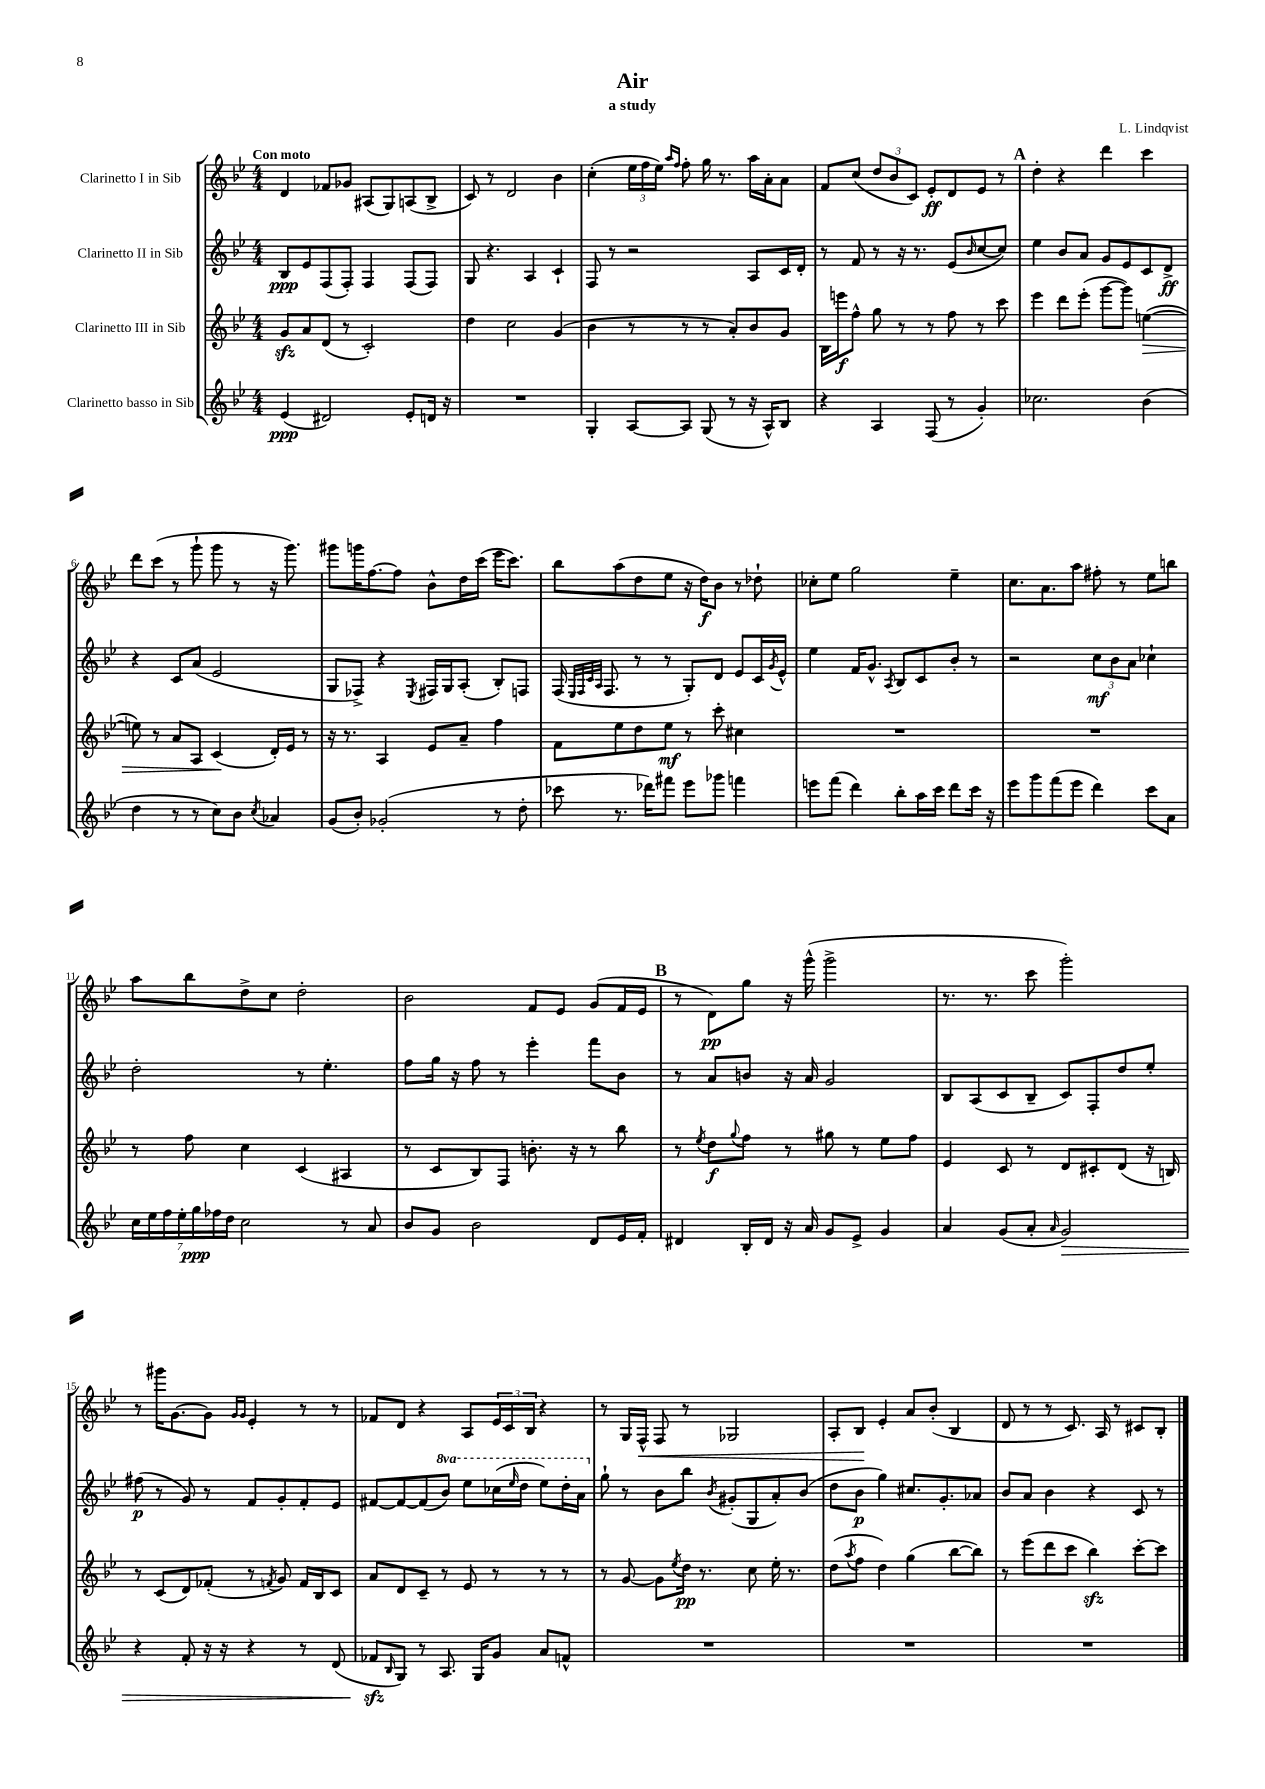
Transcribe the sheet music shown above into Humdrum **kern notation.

**kern	**kern	**kern	**kern
*staff4	*staff3	*staff2	*staff1
*clefG2	*clefG2	*clefG2	*clefG2
*k[b-e-]	*k[b-e-]	*k[b-e-]	*k[b-e-]
*M4/4	*M4/4	*M4/4	*M4/4
(4e-	8g	8B-	4d
.	8a	8e-	.
2d#)	(8d	(8F	8f-
.	8r	8F')	8g-
.	2c')	4F	(8A#
.	.	.	8G)
8e-'	.	(8F	(8A
16d	.	8F)	8B-^
16r	.	.	.
=	=	=	=
1r	4dd	8G	8c)
.	.	4.r	8r
.	2cc	.	2d
.	.	4A	.
.	(4g	4c`	4b-
=	=	=	=
4G'	4b-	8F	(4cc'
.	.	8r	.
[8A	8r	2r	24ee-
.	.	.	24ff
.	.	.	24ee-)
.	.	.	16qqaa
.	.	.	16qqff
8A]	8r	.	8ff'
(8G	8r	.	16gg
.	.	.	8.r
8r	8a')	.	.
16r	8b-	8A	16aa
16A^^)	.	.	16a'
8B-	8g	16c	8a
.	.	16d'	.
=	=	=	=
4r	16B-	8r	8f
.	16eee	.	.
.	8ff^^	8f	(8cc
4A	8gg	8r	12dd
.	.	.	12b-
.	8r	16r	.
.	.	.	12c)
.	.	8.r	.
(8F	8r	.	8e-'
8r	8ff	(8e-	8d
.	.	16qqb-	.
4g')	8r	[8cc	8e-
.	8ccc	8cc])	8r
=	=	=	=
2.cc-	4eee-	4ee-	4dd'
.	8ddd	8b-	4r
.	(8eee-'	8a	.
.	[8ggg	8g	4ddd
.	8ggg])	8e-	.
(4b-	([4ee	8c	4ccc
.	.	8d^	.
=	=	=	=
4dd	8ee])	4r	8ddd
.	8r	.	(8ccc
8r	8a	8c	8r
8r	8A	(8a	8ggg`
8cc)	(4c	2e-	8ggg
8b-	.	.	8r
8qcc	.	.	.
4a-	16d')	.	16r
.	16e-	.	8.ggg)
.	8r	.	.
=	=	=	=
(8g	16r	8G	8ggg#
.	8.r	.	.
8b-')	.	8F-^)	16ggg
.	.	.	[8.ff
(2g-'	4A	4r	.
.	.	.	8ff]
.	.	8qE-	.
.	8e-	16F#	8b-^^
.	.	16G	.
.	8a~	(8A'	16dd
.	.	.	(16ccc
8r	4ff	8B-')	16eee-
.	.	.	8.ccc)
8dd'	.	8F	.
=	=	=	=
8ccc-	8f	(16F	8bb-
.	.	32qqE-	.
.	.	32qqF	.
.	.	32qqc	.
.	.	32qqA	.
.	.	8.F	.
8.r	8ee-	.	(8aa
.	8dd	8r	8dd
16ddd-)	.	.	.
8fff#	8ee-	8r	8ee-
8eee-	8r	8G')	16r
.	.	.	16dd)
8ggg-	8ccc'	8d	8b-
4fff	4cc#	8e-	8r
.	.	16c	8dd-`
.	.	8qg	.
.	.	16e-^^	.
=	=	=	=
8eee	1r	4ee-	8cc-'
(8fff	.	.	8ee-
4ddd)	.	16f	2gg
.	.	8.g^^	.
.	.	8qA	.
8bb-'	.	8B-	.
16aa	.	8c	.
16ccc	.	.	.
8ddd	.	8b-'	4ee-~
16ccc	.	8r	.
16r	.	.	.
=	=	=	=
8eee-	1r	2r	8.cc
8ggg	.	.	.
.	.	.	8.a
(8fff	.	.	.
8eee-	.	.	8aa
4ddd)	.	12cc	8ff#'
.	.	12b-	.
.	.	.	8r
.	.	12a	.
8ccc	.	4cc-`	8ee-
8a	.	.	8bb
=	=	=	=
28cc	8r	2dd'	8aa
28ee-	.	.	.
28ff	.	.	.
28ee-'	.	.	.
.	8ff	.	8bb-
28gg	.	.	.
28ff-	.	.	.
28dd	.	.	.
2cc	4cc	.	8dd^
.	.	.	8cc
.	(4c	8r	2dd'
.	.	4.ee-'	.
8r	4A#	.	.
8a	.	.	.
=	=	=	=
8b-	8r	8ff	2b-
8g	8c	16gg	.
.	.	16r	.
2b-	8B-)	8ff	.
.	8F	8r	.
.	8.b'	4eee-'	8f
.	.	.	8e-
.	16r	.	.
8d	8r	8fff	(8g
16e-	8bb-	8b-	16f
16f'	.	.	16e-
=	=	=	=
4d#	8r	8r	8r
.	8qee-	.	.
.	8dd	8a	8d)
.	8qqgg	.	.
16B-'	8ff	8b	8gg
16d#	.	.	.
16r	8r	16r	16r
16a	.	16a	(16ggg^^
8g	8gg#	2g	2ggg^
8e-^	8r	.	.
4g	8ee-	.	.
.	8ff	.	.
=	=	=	=
4a	4e-	8B-	8.r
.	.	(8A	.
.	.	.	8.r
(8g	8c	8c	.
8a'	8r	8B-~	8ccc
16qqa	.	.	.
2g)	8d	8c)	2ggg')
.	8c#'	8F'	.
.	(8d	8dd	.
.	16r	8ee-'	.
.	16B)	.	.
=	=	=	=
4r	8r	(8ff#	8r
.	(8c	8r	16ggg#
.	.	.	[8.g
8f'	8d)	8g)	.
16r	(8f-'	8r	8g]
16r	.	.	.
.	.	.	16qqg
.	.	.	16qqg
4r	8r	8f	4e-'
.	8qf	.	.
.	8g)	8g'	.
8r	16f	8f'	8r
.	16B-	.	.
(8d	8c	8e-	8r
=	=	=	=
8f-	8a	[8f#	8f-
16qqB-	.	.	.
8G)	8d	8f#_	8d
8r	8c~	(8f#]	4r
8.A	8r	8bb-)	.
.	8e-	8eee-	8A
16G	.	.	.
8g	8r	(16ccc-	24e-
.	.	.	24c
.	.	16qqeee-	.
.	.	16ddd	.
.	.	.	24B-
8a	8r	8eee-)	4r
8f^^	8r	16ddd'	.
.	.	16aa	.
=	=	=	=
1r	8r	8gg`	8r
.	[8g	8r	16G
.	.	.	16F^^
.	8g]	8b-	8F
.	8qee-	.	.
.	16dd	8bb-	8r
.	8.r	.	.
.	.	8qb-	.
.	.	(8g#'	2G-
.	8cc	8G	.
.	16ee-'	8a')	.
.	8.r	.	.
.	.	(8b-	.
=	=	=	=
1r	(8dd	8dd	8A'
.	8qaa	.	.
.	8ff	8b-	8B-
.	4dd)	4gg)	4e-'
.	(4gg	8.cc#	8a
.	.	.	(8b-'
.	.	8.g'	.
.	[8bb-	.	4B-
.	8bb-])	8a-	.
=	=	=	=
1r	8r	8b-	8d
.	(8eee-	8a	8r
.	8ddd	4b-	8r
.	8ccc	.	8.c)
.	4bb-)	4r	.
.	.	.	16A
.	.	.	8r
.	[8ccc'	8c	8c#
.	8ccc]	8r	8B-'
==	==	==	==
*-	*-	*-	*-
